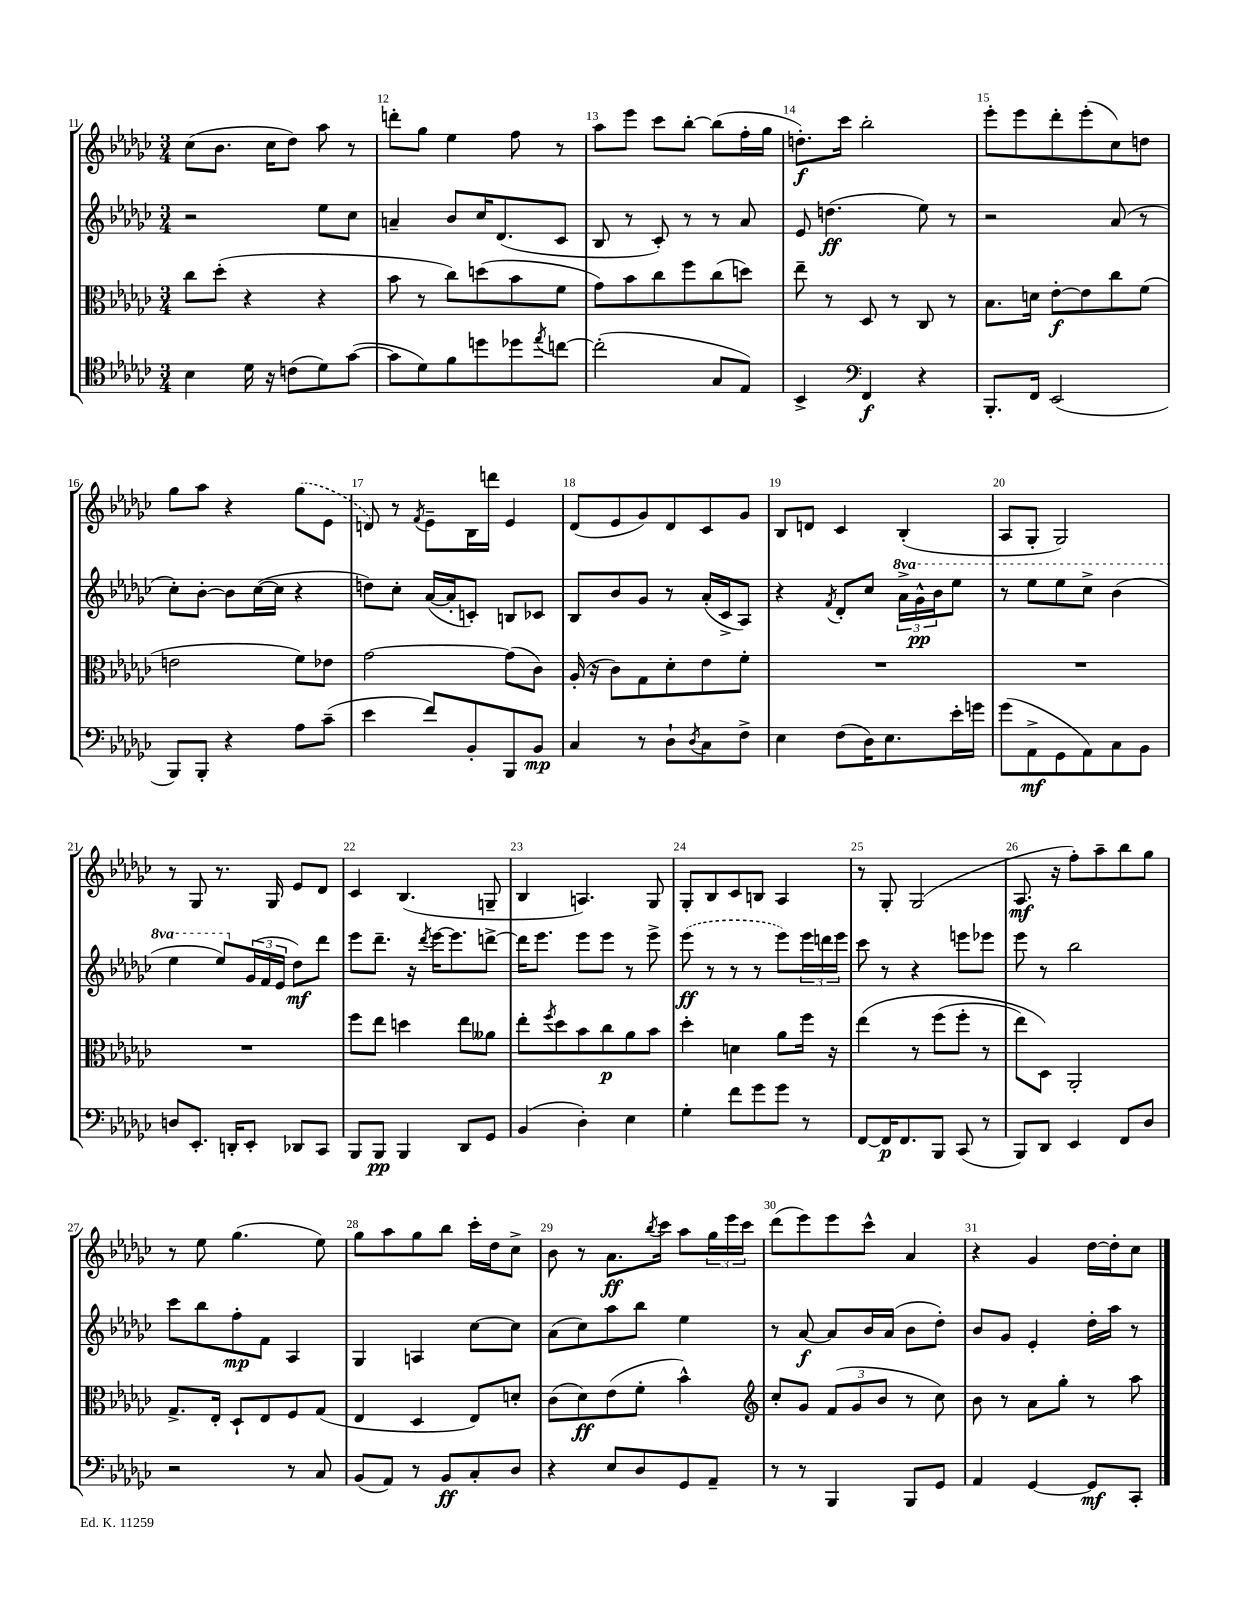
<<
\new StaffGroup <<
\new Staff = "s0" {
    \clef treble \key ges \major \numericTimeSignature \time 3/4
    ces''8( bes'8. ces''16 des''8) aes''8 r8 |
    d'''8-. ges''8 ees''4 f''8 r8 |
    aes''8 ees'''8 ces'''8 bes''8~-. bes''8( f''16-. ges''16 |
    d''8.-.\f) ces'''16 bes''2-. |
    ees'''8-. ees'''8 des'''8-. ees'''8-.( ces''8) d''8 |
    ges''8 aes''8 r4 \once \slurDashed ges''8( ees'8 |
    d'8) r8 \acciaccatura { f'8 } ees'8-- bes16 d'''16 ees'4 |
    des'8( ees'8 ges'8) des'8 ces'8 ges'8 |
    bes8 d'8 ces'4 bes4-.( |
    aes8 ges8-. ges2) |
    r8 ges8 r8. ges16 ees'8 des'8 |
    ces'4 bes4.( g8-- |
    bes4 a4.) ges8 |
    ges8-. bes8 ces'8 b8 aes4 |
    r8 ges8-. ges2( |
    aes8.\mf r16 f''8-.) aes''8-- bes''8 ges''8 |
    r8 ees''8 ges''4.( ees''8) |
    ges''8 aes''8 ges''8 bes''8 ces'''16-. des''16 ces''8-> |
    bes'8 r8 aes'8.\ff \acciaccatura { bes''8 } ces'''16 aes''8 \tuplet 3/2 { ges''16 ees'''16 ces'''16 } |
    des'''8( ees'''8) ees'''8 ces'''8-^ aes'4 |
    r4 ges'4 des''16~ des''16-. ces''8 \bar "|." |
}
\new Staff = "s1" {
    \clef treble \key ges \major \numericTimeSignature \time 3/4 \set Staff.ottavationMarkups = #ottavation-simple-ordinals
    r2 ees''8 ces''8 |
    a'4-- bes'8 ces''16 des'8.( ces'8 |
    bes8 r8 ces'8-.) r8 r8 aes'8 |
    ees'8 d''4.\ff( ees''8) r8 |
    r2 aes'8( r8 |
    ces''8-.) bes'8~-. bes'8 ces''16~( ces''16 r4 |
    d''8) ces''8-. aes'16~( aes'16-. c'8-.) b8 ces'8 |
    bes8 bes'8 ges'8 r8 aes'16-.( ces'16-> aes8) |
    r4 \acciaccatura { f'8 } des'8-. ces''8 \tuplet 3/2 { \ottava #1 aes''16-> ges''16-^\pp bes''16 } ees'''8 |
    r8 ees'''8 ees'''8 ces'''8-> bes''4( |
    ees'''4 ees'''8) \ottava #0 \tuplet 3/2 { ges'16( f'16 ees'16 } des''8\mf) des'''8 |
    ees'''8 des'''8.-- r16 \acciaccatura { des'''8 } ees'''16~ ees'''8. d'''8~-> |
    d'''16 ees'''8. ees'''8 ees'''8 r8 ees'''8-> |
    \once \slurDashed ees'''8\ff( r8 r8 r8 ees'''8) \tuplet 3/2 { ees'''16 d'''16 ees'''16 } |
    ces'''8 r8 r4 e'''8 ees'''8 |
    ees'''8 r8 bes''2 |
    ces'''8 bes''8 f''8-.\mp f'8 aes4 |
    ges4 a4 ces''8~ ces''8 |
    aes'8( ces''8) aes''8 bes''8 ees''4 |
    r8 aes'8~\f aes'8 bes'16 aes'16( bes'8 des''8-.) |
    bes'8 ges'8 ees'4-. des''16-. aes''16 r8 \bar "|." |
}
\new Staff = "s2" {
    \clef alto \key ges \major \numericTimeSignature \time 3/4
    ces''8 des''8-.( r4 r4 |
    bes'8 r8 ces''8) d''8( bes'8 f'8 |
    ges'8) bes'8 ces''8 f''8 ces''8( d''8) |
    ees''8-- r8 des8 r8 ces8 r8 |
    bes8. d'16 ees'8~-.\f ees'8 ces''8 f'8( |
    e'2 f'8) ees'8 |
    ges'2~ ges'8( ces'8) |
    aes16-.( r16 ces'8) ges8 des'8-. ees'8 f'8-. |
    R2. |
    R2. |
    R2. |
    f''8 ees''8 d''4 ees''8 aeses'8 |
    ees''8-. \acciaccatura { f''8 } des''8 bes'8 ces''8\p aes'8 bes'8 |
    des''4-. d'4 aes'8 f''16 r16 |
    ees''4\( r8 f''8( f''8-. r8 |
    ees''8) des8\) aes,2-. |
    ges8.-> ees16-. des8-! ees8 f8 ges8( |
    ees4 des4 ees8) d'8-. |
    ces'8( des'8\ff) ees'8( f'8-. bes'4-^) |
    \clef treble ces''8-. ges'8 \tuplet 3/2 { f'8( ges'8 bes'8 } r8 ces''8) |
    bes'8 r8 aes'8 ges''8-. r8 aes''8 \bar "|." |
}
\new Staff = "s3" {
    \clef tenor \key ges \major \numericTimeSignature \time 3/4
    bes4 des'16 r16 c'8( des'8) ges'8~( |
    ges'8 des'8) f'8 d''8 des''8 \acciaccatura { ees''8 } c''8~ |
    c''2-.( ges8 ees8) |
    bes,4-> \clef bass f,4\f r4 |
    bes,,8.-. f,16 ees,2( |
    bes,,8) bes,,8-. r4 aes8 ces'8--( |
    ees'4 f'8) bes,8-. bes,,8 bes,8\mp |
    ces4 r8 des8-! \acciaccatura { des8 } ces8 f8-> |
    ees4 f8( des16) ees8. ees'16-. g'16 |
    ges'8( aes,8->\mf ges,8 aes,8) ces8 bes,8 |
    d8 ees,8.-. d,16-. ees,8-. des,8 ces,8 |
    bes,,8 bes,,8\pp bes,,4 des,8 ges,8 |
    bes,4( des4-.) ees4 |
    ges4-. f'8 ges'8 ges'8 r8 |
    f,8~ f,16\p f,8. bes,,8 ces,8( r8 |
    bes,,8) des,8 ees,4 f,8 des8 |
    r2 r8 ces8 |
    bes,8( aes,8) r8 bes,8\ff ces8-. des8 |
    r4 ees8 des8 ges,8 aes,8-- |
    r8 r8 bes,,4 bes,,8 ges,8 |
    aes,4 ges,4~ ges,8\mf ces,8-. \bar "|." |
}
>>
>>
\layout { \context { \Score currentBarNumber = #11 \override BarNumber.break-visibility = ##(#f #t #t) barNumberVisibility = #all-bar-numbers-visible } }
